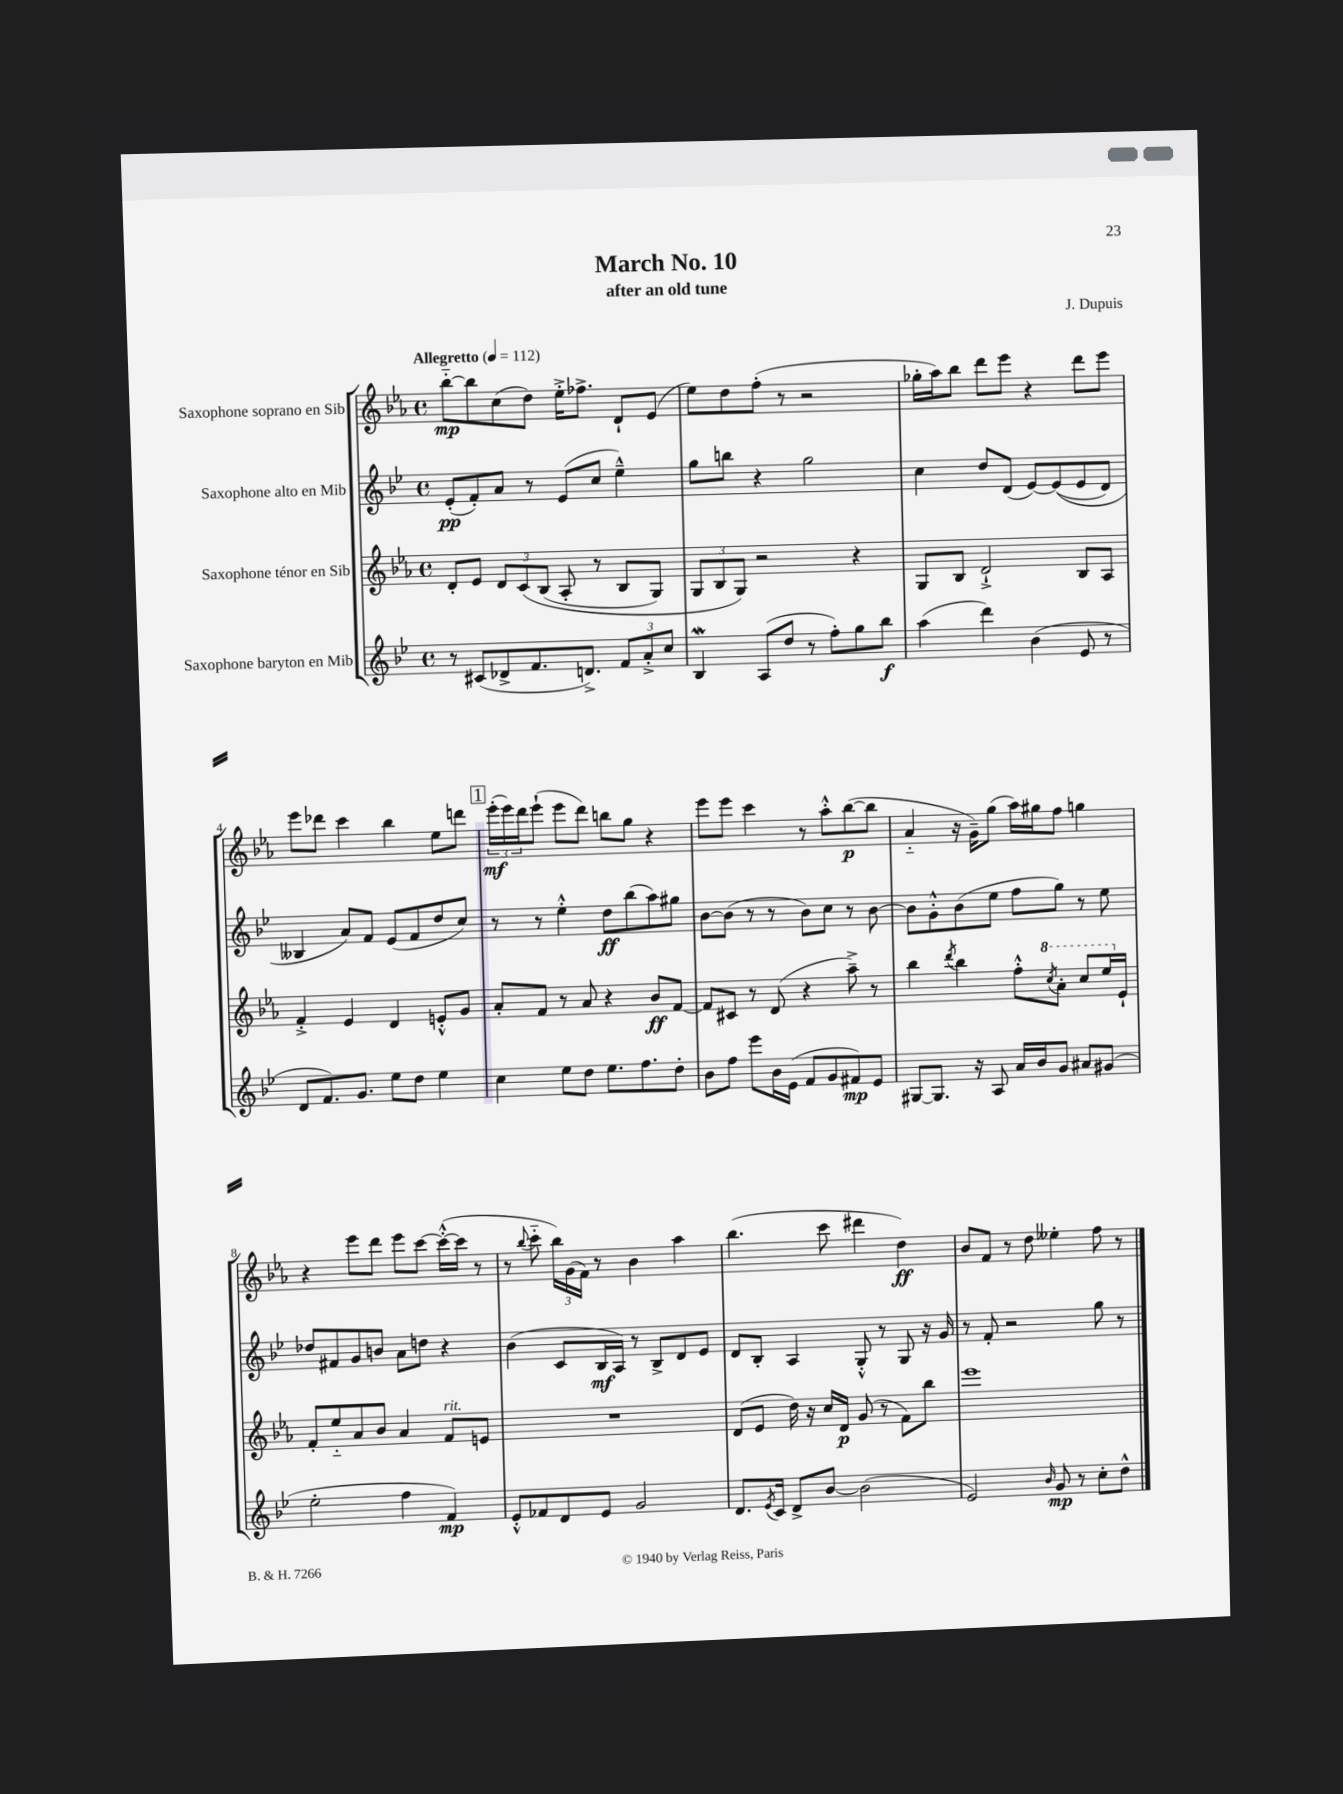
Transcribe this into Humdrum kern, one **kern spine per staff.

**kern	**kern	**kern	**kern
*staff4	*staff3	*staff2	*staff1
*clefG2	*clefG2	*clefG2	*clefG2
*k[b-e-]	*k[b-e-a-]	*k[b-e-]	*k[b-e-a-]
*M4/4	*M4/4	*M4/4	*M4/4
*met(c)	*met(c)	*met(c)	*met(c)
*MM112	*MM112	*MM112	*MM112
8r	8d'	(8e-'	[8bb-'~
(8c#	8e-	8f')	8bb-]
8d-^	12d	8a	(8cc
.	&(12c	.	.
8.f	.	8r	8dd)
.	(12B-	.	.
.	8A-'	(8e-	16ee-'^
8.d^)	.	.	8.ff-^
.	8r	8cc	.
12f	8B-	4ee-~^^)	8d`
12a'^	.	.	.
.	8G)	.	(8e-
12cc	.	.	.
=	=	=	=
4B-	12G	8gg	8ee-)
.	12B-	.	.
.	.	8bb	8dd
.	12G&)	.	.
(8A	2r	4r	(8ff'
8dd	.	.	8r
8r	.	2gg	2r
8ff')	.	.	.
8gg	4r	.	.
8bb-	.	.	.
=	=	=	=
(4aa	8G	4cc	16gg-'
.	.	.	16aa-)
.	8B-	.	8bb-
4ddd)	2d`^	8dd	8ddd
.	.	(8d	8eee-
(4b-	.	[8e-)	4r
.	.	&((8e-]	.
8e-	8B-	8e-	8ddd
8r	8A-	8d)	8eee-
=	=	=	=
8d	4f'^	4B--	8eee-
8.f)	.	.	8ddd-
.	4e-	8a&)	4ccc
8.g	.	.	.
.	.	8f	.
8ee-	4d	(8e-	4bb-
8dd	.	8f	.
4ee-	8e'^^	8dd	8ee-
.	8g	8cc)	8ddd
=	=	=	=
4cc	8a-'	8r	(24eee-'
.	.	.	24eee-)
.	.	.	24ddd
.	8f	8r	(8eee-`
8ee-	8r	4ee-'^^	8eee-
8dd	8a-	.	8ddd)
8.ee-	4r	8dd	8bb
.	.	(8bb-	8gg
8.ff	.	.	.
.	8b-	8aa)	4r
8dd'	[8f	8gg#	.
=	=	=	=
8b-	8f]	[8b-	8eee-
8ff	8c#	(8b-]	8eee-
8eee-	8r	8r	4ccc
16b-	(8d	8r	.
(16e-	.	.	.
8f	4r	8b-)	8r
8g	.	8cc	8aa-'^^
8f#)	8aa-~^)	8r	([8bb-
8e-	8r	[8b-	8bb-]
=	=	=	=
[8G#	4bb-	8b-]	4a-'~
8.G#]	.	8g'^^	.
.	8qddd	.	.
.	4bb-	(8b-	16r
16r	.	.	16g~)
8A	.	8ee-	(8gg
16a	8ff'^^	8ff	16aa-)
16b-	.	.	16gg#
.	8qccc	.	.
8g	8aa-'	8gg)	8ff
8a#	8ccc	8r	4gg
(8g#	16eee-	8ee-	.
.	16e-`	.	.
=	=	=	=
2ee-'	8f'	8dd-	4r
.	8ee-'~	8f#	.
.	8a-	8g	8eee-
.	8b-	8b	8ddd
4ff	4a-	8a	8eee-
.	.	8dd	[8ccc
4f)	8f	4r	(16ccc'^^_
.	.	.	16ccc]
.	8e	.	8r
=	=	=	=
8e-'^^	1r	(4b-	8r
.	.	.	8qqbb-
8f-	.	.	8ccc'~
8d	.	8c	24bb-)
.	.	.	(24g
.	.	.	24f)
8e-	.	16B-	8r
.	.	16A)	.
2g	.	8r	4b-
.	.	8B-^	.
.	.	8d	4aa-
.	.	8e-	.
=	=	=	=
8.d	(8d	8d	(4.bb-
.	8e-	8B-'	.
8qe-	.	.	.
16c	.	.	.
8d^	16dd)	4A	.
.	16r	.	.
[8b-	16cc	.	8ccc
.	16d	.	.
(2b-]	(8g	8G'^^	4ddd#
.	8r	8r	.
.	8f)	8G	4dd)
.	8bb-	16r	.
.	.	16g	.
=	=	=	=
2e-)	1eee-	8r	8b-
.	.	8f'	8f
.	.	2r	8r
.	.	.	8dd
16qqb-	.	.	.
8g	.	.	4ee--'
8r	.	.	.
8cc'	.	8gg	8ff
8dd^^	.	8r	8r
==	==	==	==
*-	*-	*-	*-
